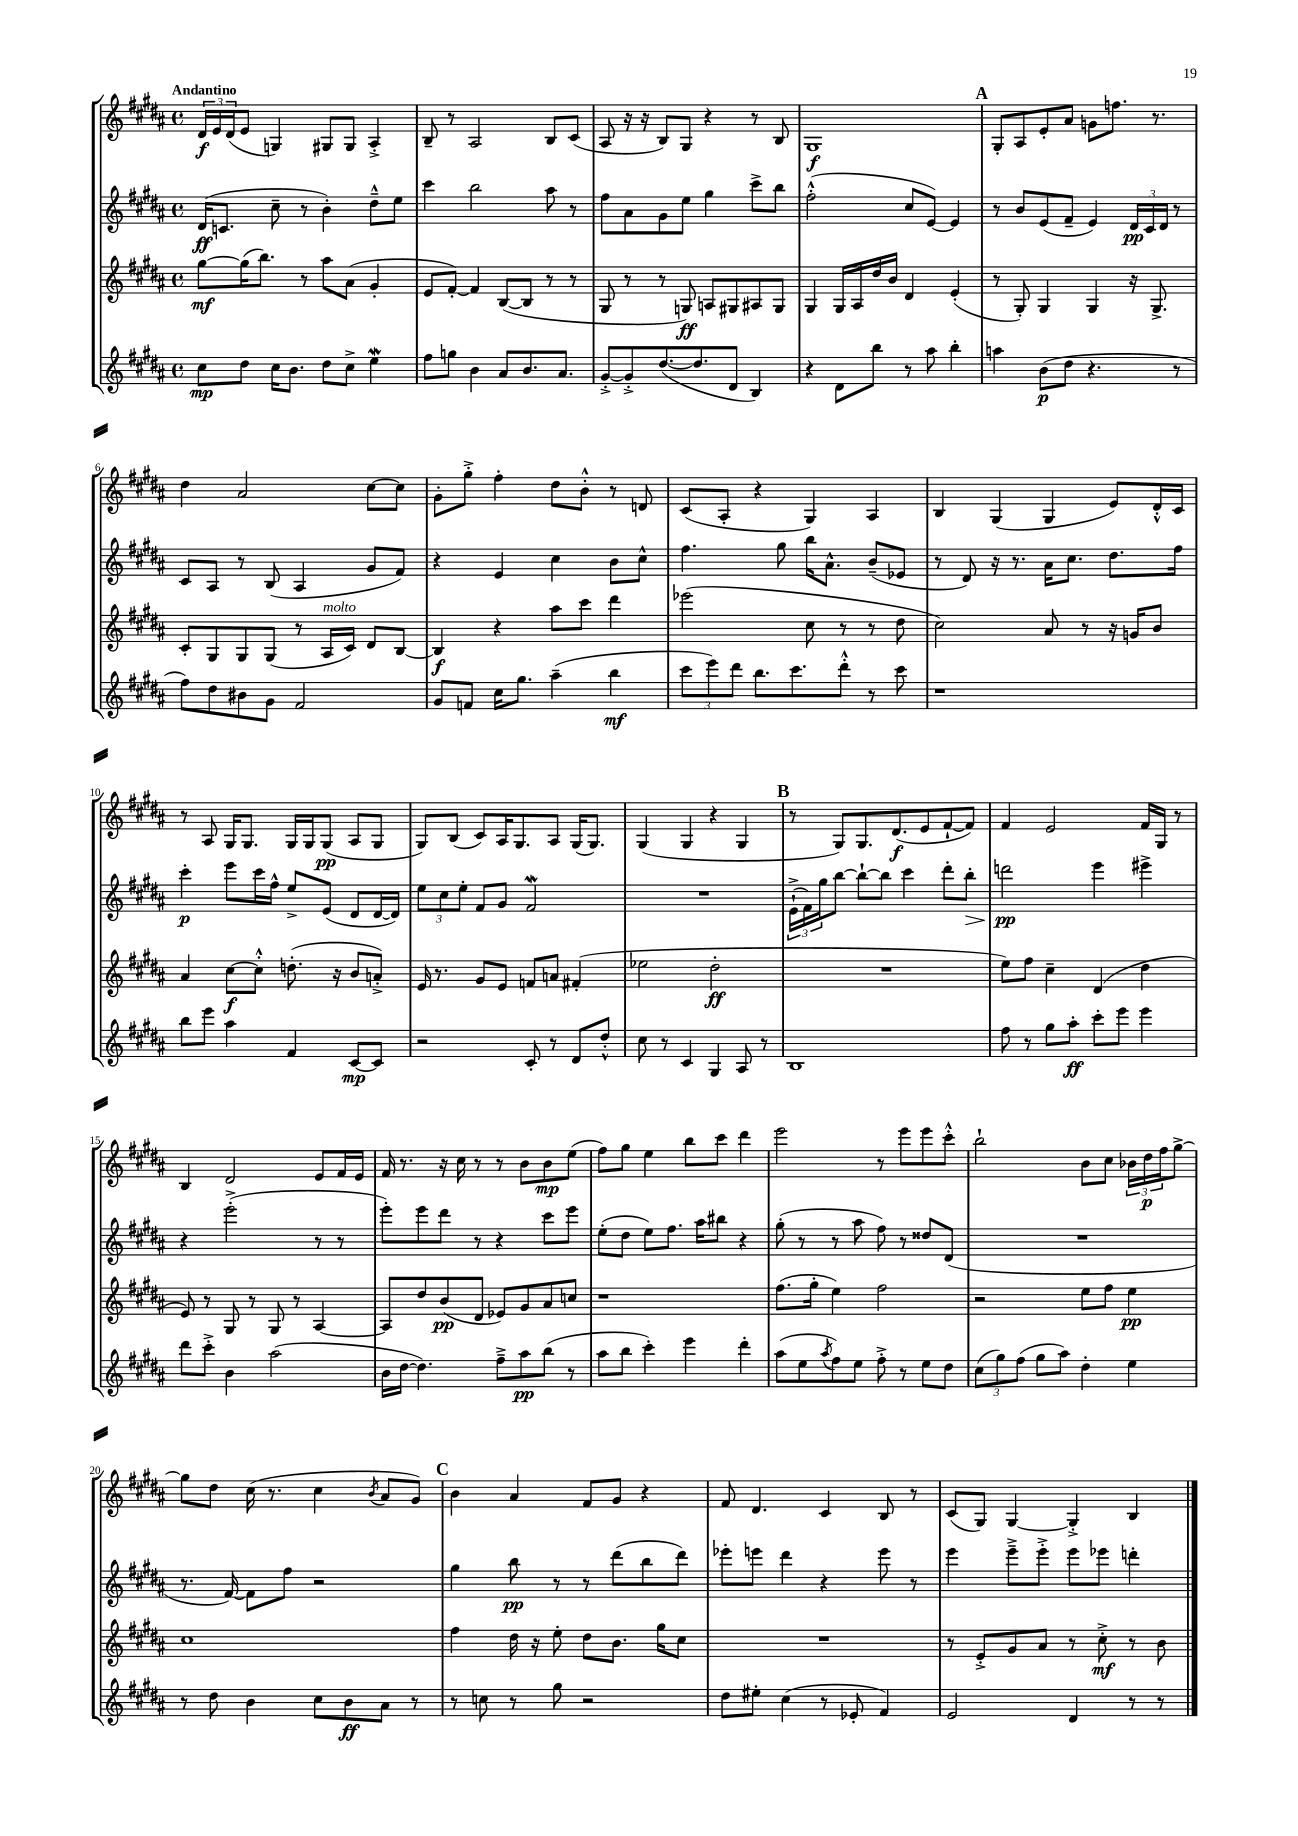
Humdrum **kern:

**kern	**kern	**kern	**kern
*staff4	*staff3	*staff2	*staff1
*clefG2	*clefG2	*clefG2	*clefG2
*k[f#c#g#d#a#]	*k[f#c#g#d#a#]	*k[f#c#g#d#a#]	*k[f#c#g#d#a#]
*M4/4	*M4/4	*M4/4	*M4/4
*met(c)	*met(c)	*met(c)	*met(c)
8cc#	[8gg#	(16d#	24d#
.	.	.	24e
.	.	8.c	.
.	.	.	(24d#
8dd#	(16gg#]	.	8e
.	8.bb)	.	.
16cc#	.	8cc#~	4G)
8.b	.	.	.
.	8r	8r	.
8dd#	8aa#	4b')	8G#
8cc#^	(8a#	.	8G#
4ee	4g#'	8dd#~^^	4A#'^
.	.	8ee	.
=	=	=	=
8ff#	8e	4ccc#	8B~
8gg	[8f#')	.	8r
4b	4f#]	2bb	2A#
8a#	([8B	.	.
8.b	8B]	.	.
.	8r	8aa#	8B
8.a#	.	.	.
.	8r	8r	(8c#
=	=	=	=
[8g#'^	8G#	8ff#	8A#
8g#'^]	8r	8a#	16r
.	.	.	16r
([8.dd#	8r	8g#	8B)
.	8G)	8ee	8G#
8.dd#]	.	.	.
.	8A	4gg#	4r
8d#	8G#	.	.
4B)	8A#	8ccc#^	8r
.	8G#	8bb	8B
=	=	=	=
4r	4G#	(2ff#'^^	1G#
8d#	16G#	.	.
.	16A#	.	.
8bb	16dd#	.	.
.	16b	.	.
8r	4d#	8cc#	.
8aa#	.	[8e)	.
4bb'	(4e'	4e]	.
=	=	=	=
4aa	8r	8r	8G#'
.	8G#')	8b	8A#
(8b	4G#	(8e	8e'
8dd#	.	8f#~	8a#
4.r	4G#	4e)	8g
.	.	.	8.ff
.	16r	24d#	.
.	.	24c#	.
.	8.G#^	.	8.r
.	.	24d#	.
8r	.	8r	.
=	=	=	=
8ff#)	8c#'	8c#	4dd#
8dd#	8G#	8A#	.
8b#	8G#	8r	2a#
8g#	(8G#	(8B	.
2f#	8r	4A#	.
.	16A#	.	.
.	16c#)	.	.
.	8d#	8g#	[8cc#
.	[8B	8f#)	8cc#]
=	=	=	=
8g#	4B]	4r	8g#'
8f	.	.	8gg#'^
16cc#	4r	4e	4ff#'
8.gg#	.	.	.
(4aa#~	8aa#	4cc#	8dd#
.	8ccc#	.	8b'^^
4bb	4ddd#	8b	8r
.	.	8cc#^^	8d
=	=	=	=
12ccc#	(2eee-	4.ff#	(8c#
12eee)	.	.	.
.	.	.	8A#'
12ddd#	.	.	.
8.bb	.	.	4r
.	.	8gg#	.
8.ccc#	.	.	.
.	8cc#	16bb	4G#)
.	.	8.a#^^	.
8ddd#'^^	8r	.	.
8r	8r	(8b~	4A#
8ccc#	8dd#	8e-	.
=	=	=	=
1r	2cc#)	8r	4B
.	.	8d#)	.
.	.	16r	(4G#
.	.	8.r	.
.	8a#	16a#	4G#
.	.	8.cc#	.
.	8r	.	.
.	16r	8.dd#	8e)
.	16g	.	.
.	8b	.	16d#'^^
.	.	16ff#	16c#
=	=	=	=
8bb	4a#	4ccc#'	8r
8eee	.	.	8A#
4aa#	[8cc#	8eee	16G#
.	.	.	8.G#
.	8cc#'^^]	16ccc#	.
.	.	16ff#^^	.
4f#	(8.dd'	8ee^	16G#
.	.	.	16G#
.	.	(8e	(8G#
.	16r	.	.
[8c#	8b	8d#	8A#
8c#]	8a'^)	[16d#	8G#
.	.	16d#])	.
=	=	=	=
2r	16e	12ee	8G#)
.	8.r	.	.
.	.	12cc#	.
.	.	.	(8B
.	.	12ee'	.
.	8g#	8f#	8c#)
.	8e	8g#	16A#
.	.	.	8.G#
8c#'	8f	2f#	.
8r	8a	.	8A#
8d#	(4f#'	.	(16G#
.	.	.	8.G#)
8dd#'^^	.	.	.
=	=	=	=
8cc#	2ee-	1r	(4G#
8r	.	.	.
4c#	.	.	4G#
4G#	2dd#'	.	4r
8A#	.	.	4G#
8r	.	.	.
=	=	=	=
1B	1r	(24e`^	8r
.	.	24f#)	.
.	.	24gg#	.
.	.	[8bb	8G#)
.	.	8bb`_	8.G#
.	.	8bb]	.
.	.	.	(8.d#
.	.	4ccc#	.
.	.	.	8e
.	.	8ddd#'	[8f#`
.	.	8bb'	8f#])
=	=	=	=
8ff#	8ee)	2ddd	4f#
8r	8ff#	.	.
8gg#	4cc#~	.	2e
8aa#'	.	.	.
8ccc#'	(4d#	4eee	.
8eee	.	.	.
4eee	4dd#	4eee#^	16f#
.	.	.	16G#
.	.	.	8r
=	=	=	=
8ddd#	8e)	4r	4B
8ccc#'^	8r	.	.
4b	8G#	(2eee'^	2d#
.	8r	.	.
(2aa#	8G#	.	.
.	8r	.	.
.	[4A#	8r	8e
.	.	8r	16f#
.	.	.	16e
=	=	=	=
16b	8A#]	8eee')	16f#
[16dd#	.	.	8.r
4.dd#])	8dd#	8eee	.
.	(8b	8ddd#	16r
.	.	.	16cc#
.	8d#	8r	8r
8ff#~^	8e-)	4r	8r
8aa#	8g#	.	8b
(8bb	8a#	8ccc#	8b
8r	8cc	8eee	(8ee
=	=	=	=
8aa#	1r	(8ee'	8ff#)
8bb	.	8dd#	8gg#
4ccc#')	.	8ee)	4ee
.	.	8.ff#	.
4eee	.	.	8bb
.	.	16aa#	.
.	.	8bb#	8ccc#
4ddd#'	.	4r	4ddd#
=	=	=	=
(8aa#	(8.ff#	(8gg#'	2eee
8ee	.	8r	.
.	16gg#'	.	.
8qaa#	.	.	.
8ff#)	4ee)	8r	.
8ee	.	8aa#	.
8ff#'^	2ff#	8ff#)	8r
8r	.	8r	8eee
8ee	.	8dd##	8eee
8dd#	.	(8d#	8ccc#'^^
=	=	=	=
(12cc#	2r	1r	2bb`
12gg#)	.	.	.
(12ff#	.	.	.
8gg#	.	.	.
8aa#)	.	.	.
4dd#'	8ee	.	8b
.	8ff#	.	8cc#
4ee	4ee	.	24b-
.	.	.	24dd#
.	.	.	24ff#
.	.	.	[8gg#^
=	=	=	=
8r	1cc#	8.r	8gg#]
8dd#	.	.	8dd#
.	.	[16f#)	.
4b	.	8f#]	(16cc#
.	.	.	8.r
.	.	8ff#	.
8cc#	.	2r	4cc#
8b	.	.	.
.	.	.	8qb
8a#	.	.	8a#
8r	.	.	8g#)
=	=	=	=
8r	4ff#	4gg#	4b
8cc	.	.	.
8r	16dd#	8bb	4a#
.	16r	.	.
8gg#	8ee'	8r	.
2r	8dd#	8r	8f#
.	8.b	(8ddd#	8g#
.	.	8bb	4r
.	16gg#	.	.
.	8cc#	8ddd#)	.
=	=	=	=
8dd#	1r	8eee-'	8f#
8ee#'	.	8eee	4.d#
(4cc#	.	4ddd#	.
8r	.	4r	4c#
8e-'	.	.	.
4f#)	.	8eee	8B
.	.	8r	8r
=	=	=	=
2e	8r	4eee	(8c#
.	8e'^	.	8G#)
.	8g#	8eee~^	[4G#
.	8a#	8eee'^	.
4d#	8r	8eee	4G#'^]
.	8cc#'^	8eee-	.
8r	8r	4ddd'	4B
8r	8b	.	.
==	==	==	==
*-	*-	*-	*-
